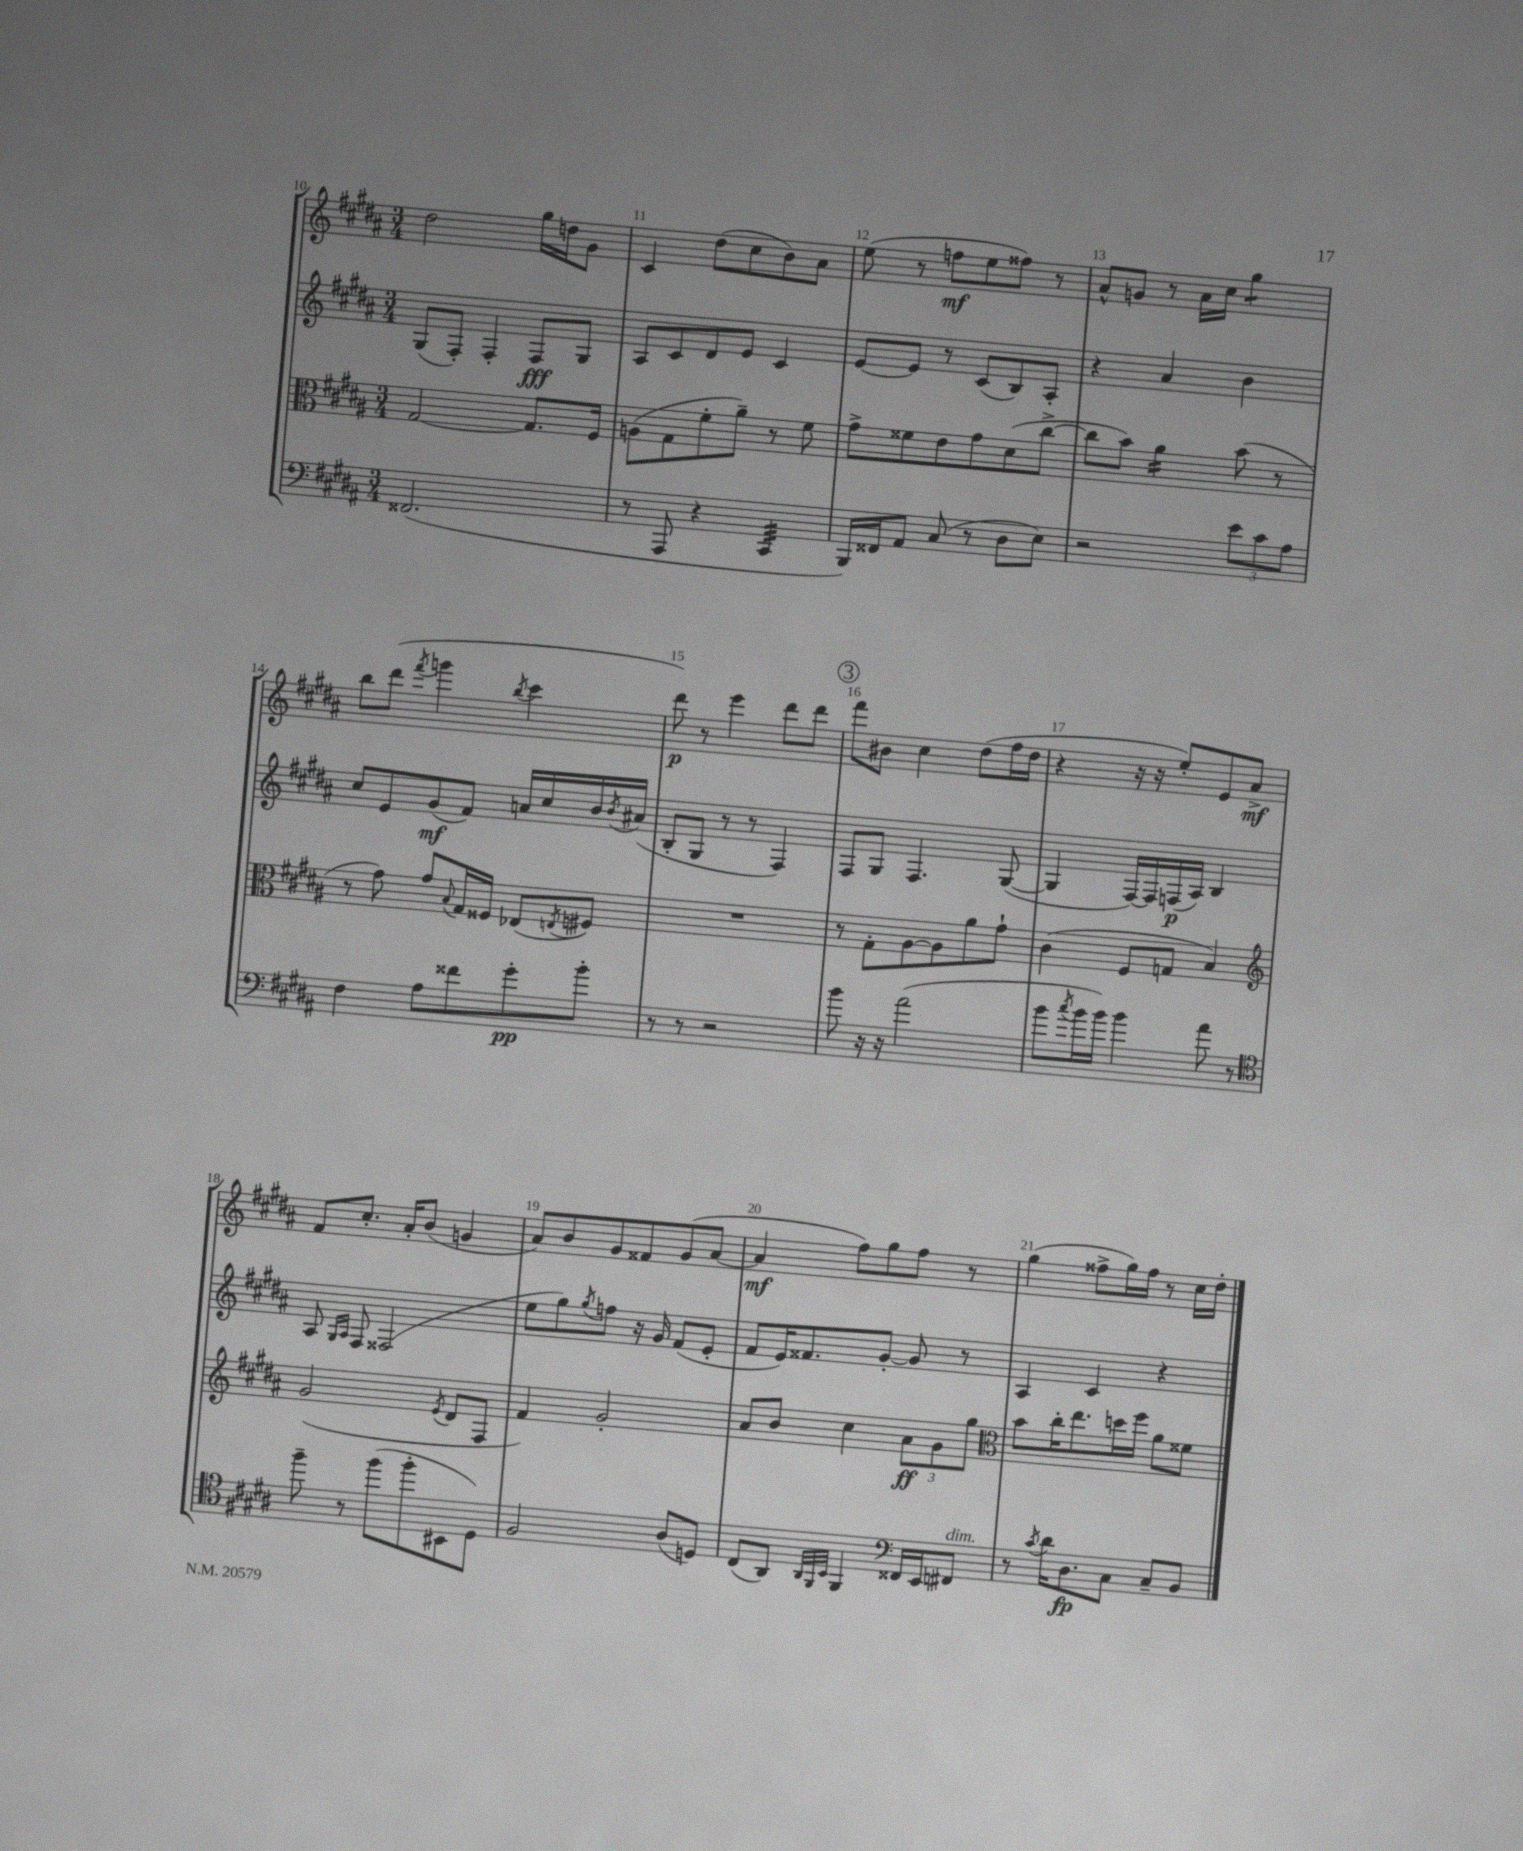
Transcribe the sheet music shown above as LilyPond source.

<<
\new StaffGroup <<
\new Staff = "s0" {
    \clef treble \key b \major \numericTimeSignature \time 3/4
    dis''2 gis''16 d''16 gis'8 |
    cis'4 dis''8( cis''8 b'8) ais'8 |
    e''8( r8 f''8\mf e''8 fisis''8) r8 |
    ais'8-^ g'8 r8 ais'16 cis''16 gis''4:8 |
    b''8 dis'''8( \acciaccatura { fis'''8 } g'''4 \acciaccatura { b''8 } cis'''4 |
    dis'''8\p) r8 e'''4 dis'''8 dis'''8 |
    \mark \markup { \circle "3" } fis'''8 bis'8 cis''4 dis''8( fis''16 dis''16 |
    r4 r16 r16 e''8-.) e'8 ais'8->\mf |
    fis'8 cis''8.-. ais'16-. b'8( g'4 |
    ais'8) b'8 gis'8 fisis'8 gis'8( ais'8~ |
    ais'4\mf fis''8) gis''8 fis''8 r8 |
    gis''4( fisis''8-> gis''16) fisis''16 r8 cis''16 dis''16-. \bar "|." |
}
\new Staff = "s1" {
    \clef treble \key b \major \numericTimeSignature \time 3/4
    gis8( fis8-.) fis4-. fis8\fff gis8 |
    ais8 cis'8 dis'8 e'8 cis'4 |
    e'8~ e'8 r8 cis'8( b8) ais8-. |
    r4 ais'4 b'4 |
    cis''8 e'8 gis'8\mf( fis'8) a'16 cis''16 b'16 \acciaccatura { b'8 } ais'16( |
    b8-. gis8 r8 r8 fis4) |
    \mark \markup { \circle "3" } fis8 gis8 fis4. gis8~( |
    gis4 fis16~) fis16 f16\p( ais16) b4 |
    ais8 \grace { gis16 ais16 } fis8 fisis2( |
    e''8 gis''8) \acciaccatura { gis''8 } f''8 r16 gis'16 fis'8( e'8-. |
    fis'8 e'16) fisis'8. gis'8~-. gis'8 r8 |
    ais4 cis'4 r4 \bar "|." |
}
\new Staff = "s2" {
    \clef alto \key b \major \numericTimeSignature \time 3/4
    gis2~ gis8. fis16 |
    a8( gis8 fis'8-. ais'8--) r8 fis'8 |
    gis'8-> fisis'8 e'8 gis'8 dis'8( cis''8~-> |
    cis''8 b'8) ais'4:16 b'8( r8 |
    r8 gis'8) gis'8 \appoggiatura { b8 } gis16 fisis16 ees8( \acciaccatura { e8 } fis8) |
    R2. |
    \mark \markup { \circle "3" } r8 gis8-. ais8~ ais8 ais'8 gis'8-! |
    cis'4( fis8 g8 b4) |
    \clef treble gis'2( \acciaccatura { e'8 } dis'8 fis8 |
    fis'4) gis'2-. |
    ais'8 b'8 cis''4 \tuplet 3/2 { ais'8\ff gis'8 gis''8 } |
    \clef alto b'8 cis''16-. e''8. d''16 fis''16 ais'8 fisis'8 \bar "|." |
}
\new Staff = "s3" {
    \clef bass \key b \major \numericTimeSignature \time 3/4
    fisis,2.( |
    r8 ais,,8 r4 cis,4:32 |
    b,,16) fisis,16 ais,8 cis8( r8 dis8 e8) |
    r2 \tuplet 3/2 { e'8 cis'8 ais8 } |
    fis4 ais8 fisis'8 gis'8-.\pp b'8-. |
    r8 r8 r2 |
    \mark \markup { \circle "3" } b'8 r16 r16 ais'2( |
    b'8 \acciaccatura { cis''8 } b'16 b'16) b'4 ais'8 r8 |
    \clef tenor fis''8-- r8 fis''8( fis''8-. bis,8 dis8) |
    fis2 ais8( d8) |
    cis8( ais,8) \grace { ais,32 fis,32 b,32 } fis,4 \clef bass fisis,16 e,16 fis,8^\markup { \italic "dim." } |
    r8 \acciaccatura { cis'8 } dis'16 dis8.\fp cis8 cis8-- b,8 \bar "|." |
}
>>
>>
\layout { \context { \Score currentBarNumber = #10 \override BarNumber.break-visibility = ##(#f #t #t) barNumberVisibility = #all-bar-numbers-visible } }
